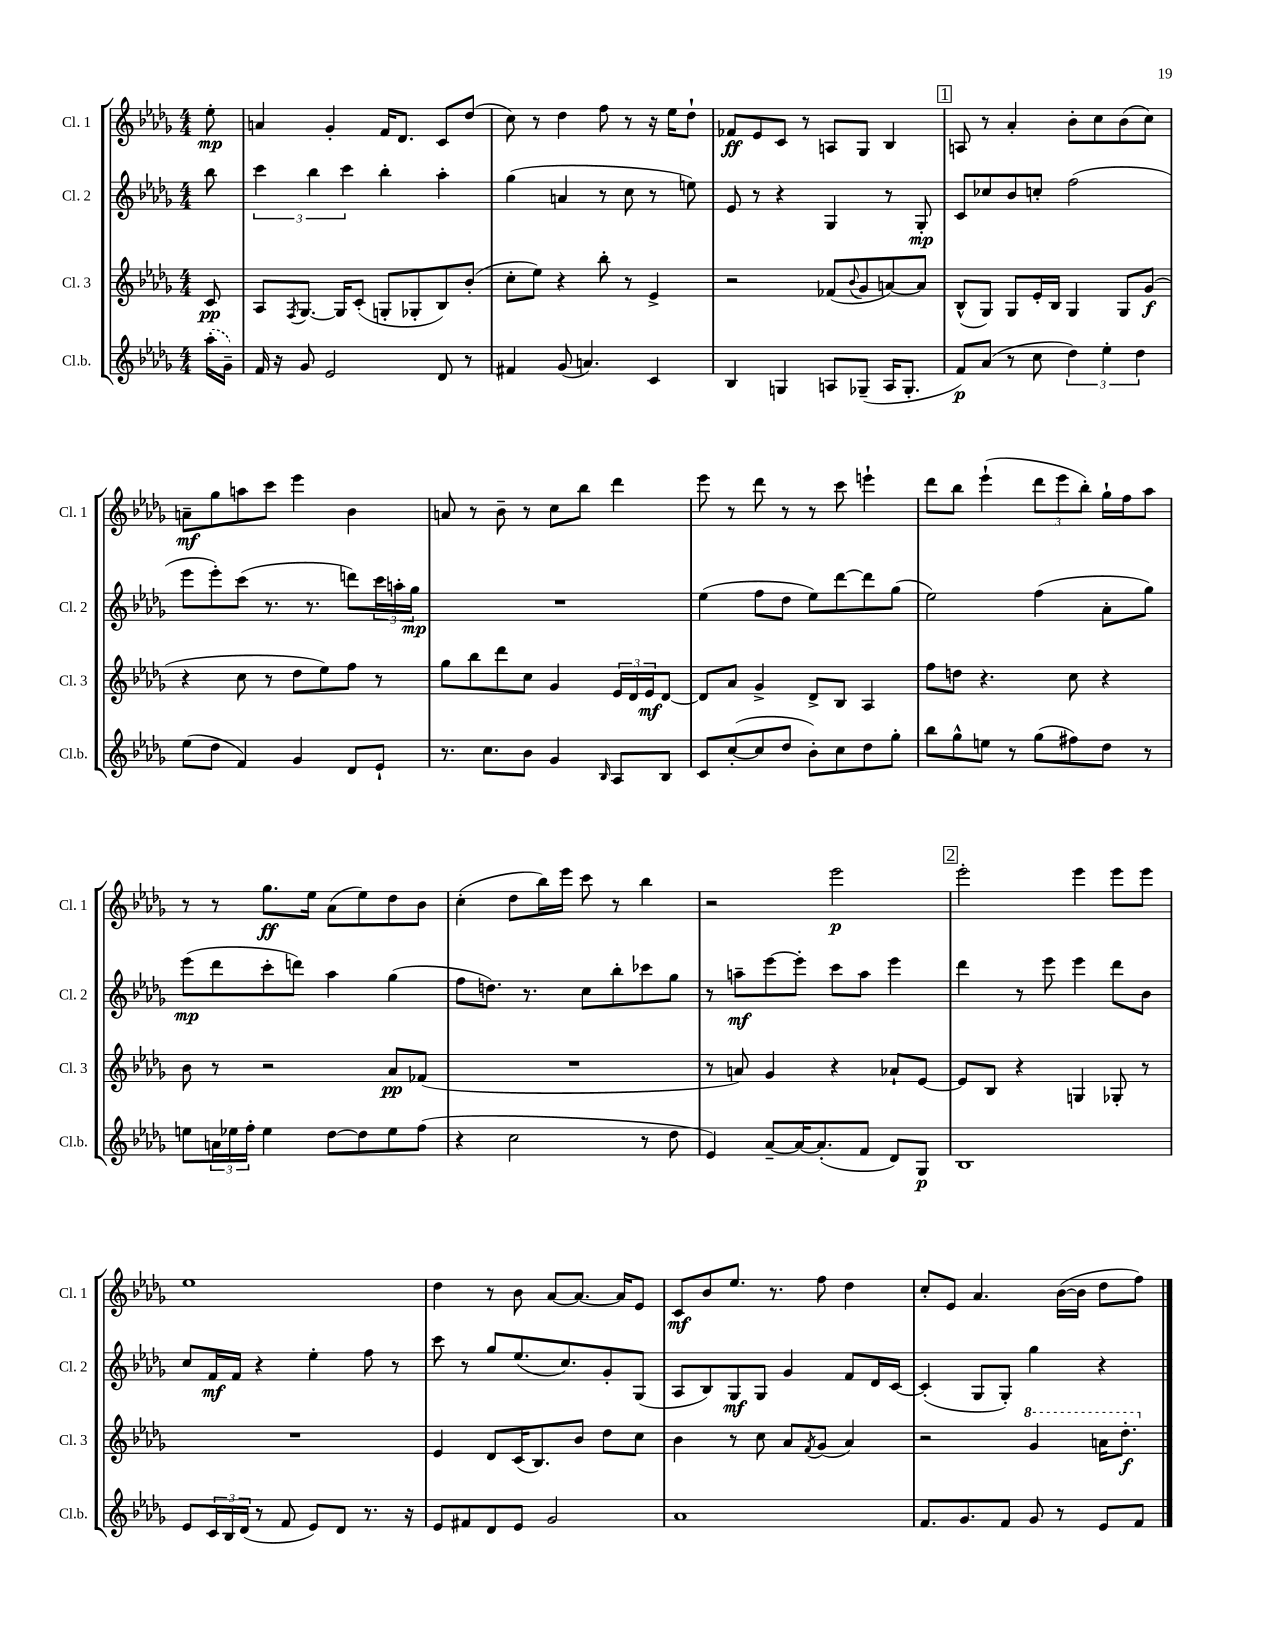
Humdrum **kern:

**kern	**kern	**kern	**kern
*staff4	*staff3	*staff2	*staff1
*clefG2	*clefG2	*clefG2	*clefG2
*k[b-e-a-d-g-]	*k[b-e-a-d-g-]	*k[b-e-a-d-g-]	*k[b-e-a-d-g-]
*M4/4	*M4/4	*M4/4	*M4/4
(16aa-'	8c	8bb-	8ee-'
16g-~)	.	.	.
=	=	=	=
16f	8A-	6ccc	4a
16r	.	.	.
.	8qF	.	.
8g-	[8.G-	.	.
.	.	6bb-	.
2e-	.	.	4g-'
.	16G-]	.	.
.	.	6ccc	.
.	(8c'	.	.
.	8G'	4bb-'	16f
.	.	.	8.d-
.	8G-'	.	.
8d-	8B-)	4aa-'	8c
8r	(8b-'	.	(8dd-
=	=	=	=
4f#	8cc'	(4gg-	8cc)
.	8ee-)	.	8r
(8g-	4r	4a	4dd-
4.a)	.	.	.
.	8bb-'	8r	8ff
.	8r	8cc	8r
4c	4e-^	8r	16r
.	.	.	16ee-
.	.	8ee)	8dd-`
=	=	=	=
4B-	2r	8e-	8f-
.	.	8r	8e-
4G	.	4r	8c
.	.	.	8r
8A	(8f-	4G-	8A
.	8qqb-	.	.
(8G-~	8g-	.	8G-
16A	[8a)	8r	4B-
8.G-'	.	.	.
.	8a]	8G-'	.
=	=	=	=
8f)	(8B-^^	8c	8A
(8a-	8G-)	8cc-	8r
8r	8G-	8b-	4a-'
8cc	16e-'	8cc'	.
.	16B-	.	.
6dd-)	4G-	(2ff	8b-'
.	.	.	8cc
6ee-'	.	.	.
.	8G-	.	(8b-
6dd-	.	.	.
.	(8g-	.	8cc)
=	=	=	=
(8ee-	4r	8eee-	8a~
8dd-	.	8eee-')	8gg-
4f)	8cc	(8ccc	8aa
.	8r	8.r	8ccc
4g-	8dd-	.	4eee-
.	.	8.r	.
.	8ee-)	.	.
8d-	8ff	8ddd)	4b-
8e-`	8r	24ccc	.
.	.	24aa'	.
.	.	24gg-	.
=	=	=	=
8.r	8gg-	1r	8a
.	8bb-	.	8r
8.cc	.	.	.
.	8ddd-	.	8b-~
8b-	8cc	.	8r
4g-	4g-	.	8cc
.	.	.	8bb-
16qqB-	.	.	.
8A-	24e-	.	4ddd-
.	24d-	.	.
.	24e-	.	.
8B-	[8d-	.	.
=	=	=	=
8c	8d-]	(4ee-	8eee-
([8cc'	8a-	.	8r
8cc]	4g-^	8ff	8ddd-
8dd-	.	8dd-	8r
8b-')	8d-^	8ee-)	8r
8cc	8B-	[8ddd-	8ccc
8dd-	4A-	8ddd-]	4eee`
8gg-'	.	(8gg-	.
=	=	=	=
8bb-	8ff	2ee-)	8ddd-
8gg-^^	8dd	.	8bb-
8ee	4.r	.	(4eee-`
8r	.	.	.
(8gg-	.	(4ff	12ddd-
.	.	.	12eee-
8ff#)	8cc	.	.
.	.	.	12bb-')
8dd-	4r	8a-'	16gg-`
.	.	.	16ff
8r	.	8gg-)	8aa-
=	=	=	=
8ee	8b-	(8eee-	8r
24a	8r	8ddd-	8r
24ee-	.	.	.
24ff'	.	.	.
4ee-	2r	8ccc'	8.gg-
.	.	8ddd)	.
.	.	.	16ee-
[8dd-	.	4aa-	(8a-
8dd-]	.	.	8ee-)
8ee-	8a-	(4gg-	8dd-
(8ff	(8f-	.	8b-
=	=	=	=
4r	1r	8ff	(4cc'
.	.	8.dd)	.
2cc	.	.	8dd-
.	.	8.r	.
.	.	.	16bb-)
.	.	.	16eee-
.	.	8cc	8ccc
.	.	8bb-'	8r
8r	.	8ccc-	4bb-
8dd-	.	8gg-	.
=	=	=	=
4e-)	8r	8r	2r
.	8a)	8aa~	.
[8a-~	4g-	[8eee-	.
16a-_	.	8eee-']	.
(8.a-']	.	.	.
.	4r	8ccc	2eee-
8f	.	8aa	.
8d-)	8a-`	4eee-	.
8G-	[8e-	.	.
=	=	=	=
1B-	8e-]	4ddd-	2eee-'
.	8B-	.	.
.	4r	8r	.
.	.	8eee-	.
.	4G	4eee-	4eee-
.	8G-'	8ddd-	8eee-
.	8r	8b-	8eee-
=	=	=	=
8e-	1r	8cc	1ee-
24c	.	16f	.
24B-	.	.	.
.	.	16f	.
(24d-	.	.	.
8r	.	4r	.
8f	.	.	.
8e-)	.	4ee-'	.
8d-	.	.	.
8.r	.	8ff	.
.	.	8r	.
16r	.	.	.
=	=	=	=
8e-	4e-	8ccc	4dd-
8f#	.	8r	.
8d-	8d-	8gg-	8r
8e-	(16c	(8.ee-	8b-
.	8.B-)	.	.
2g-	.	.	[8a-
.	.	8.cc)	.
.	8b-	.	8.a-_
.	8dd-	8g-'	.
.	.	.	16a-]
.	8cc	(8G-	8e-
=	=	=	=
1a-	4b-	8A-	8c
.	.	8B-)	8b-
.	8r	8G-	8.ee-
.	8cc	8G-	.
.	.	.	8.r
.	8a-	4g-	.
.	8qf	.	.
.	(8g-	.	8ff
.	4a-)	8f	4dd-
.	.	16d-	.
.	.	[16c	.
=	=	=	=
8.f	2r	(4c']	8cc'
.	.	.	8e-
8.g-	.	.	.
.	.	8G-	4.a-
8f	.	8G-')	.
8g-	4gg-	4gg-	.
8r	.	.	([16b-
.	.	.	16b-]
8e-	16aa	4r	8dd-
.	8.ddd-'	.	.
8f	.	.	8ff)
==	==	==	==
*-	*-	*-	*-
